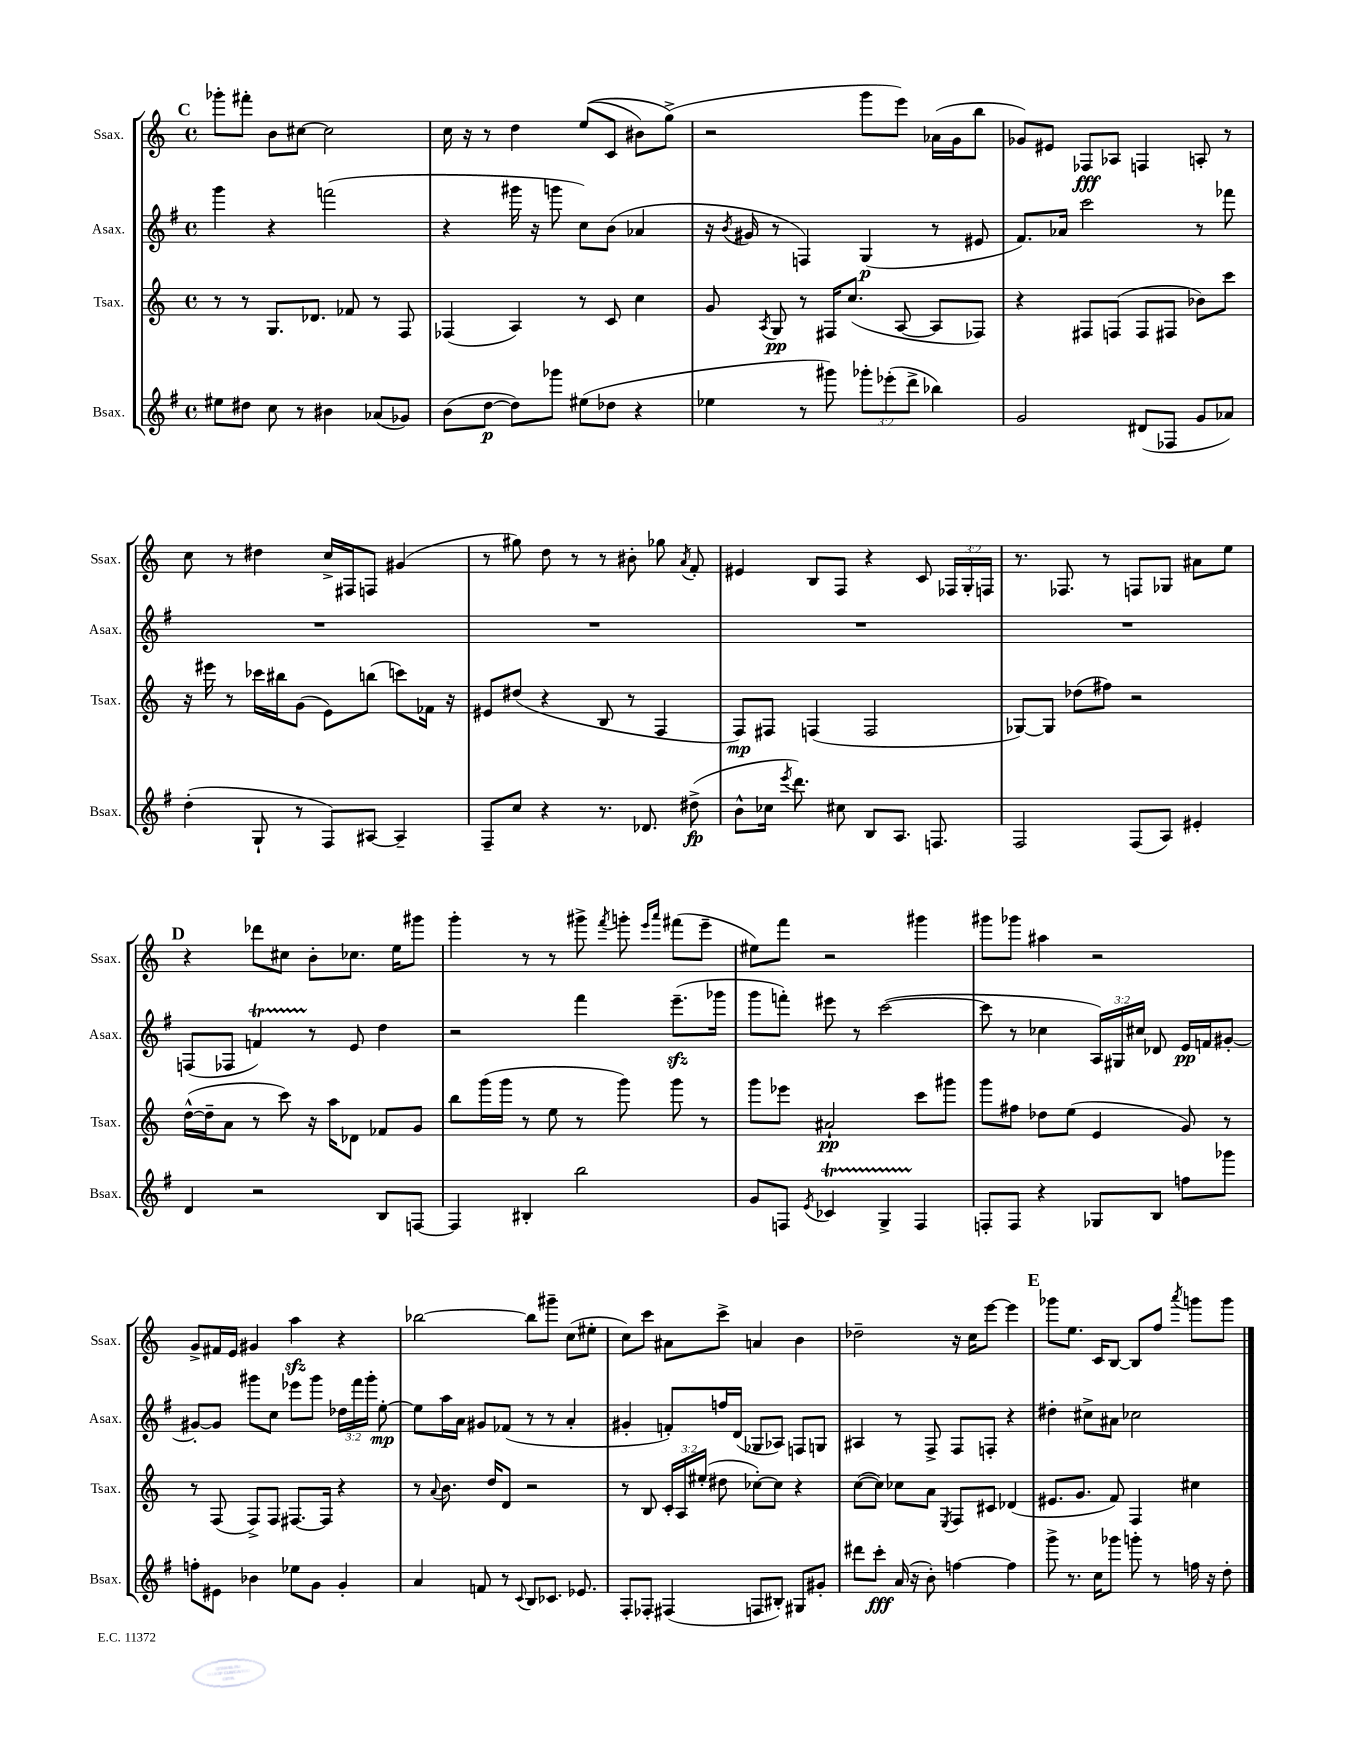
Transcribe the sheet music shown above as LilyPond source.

<<
\new StaffGroup <<
\new Staff = "s0" \with { instrumentName = "Ssax." shortInstrumentName = "Ssax." } {
    \clef treble \key c \major \defaultTimeSignature \time 4/4 \override Staff.TupletNumber.text = #tuplet-number::calc-fraction-text
    \autoBeamOff \mark \markup { \bold "C" } ges'''8[-. fis'''8]-. b'8[ cis''8]~ cis''2 |
    c''16 r16 r8 d''4 e''8[(\( c'8] bis'8[) g''8]->(\) |
    r2 g'''8[ e'''8]) aes'16[( g'16 b''8] |
    ges'8[) eis'8] fes8[\fff aes8] f4 a8-. r8 |
    c''8 r8 dis''4 c''16[-> fis16 f8] gis'4( |
    r8 gis''8) d''8 r8 r8 bis'8-. ges''8 \acciaccatura { a'8 } f'8-. |
    eis'4 b8[ f8] r4 c'8 \tuplet 3/2 { fes16[ g16-. f16] } |
    r8. fes8. r8 f8[ ges8] ais'8[ e''8] |
    \mark \markup { \bold "D" } r4 des'''8[ cis''8] b'8[-. ces''8.] e''16[ gis'''8] |
    g'''4-. r8 r8 gis'''8-> \acciaccatura { f'''8 } g'''8-. \grace { e'''16[ a'''16] } fis'''8[( e'''8]-- |
    eis''8[) f'''8] r2 gis'''4 |
    gis'''8[ ges'''8] ais''4 r2 |
    g'8[-> fis'16 e'16] gis'4 a''4\sfz r4 |
    bes''2~ bes''8[ gis'''8]-- c''8[( eis''8]-. |
    c''8[) c'''8] ais'8[ c'''8]-> a'4 b'4 |
    des''2-- r16 c''16[ e'''8]~ e'''4 |
    \mark \markup { \bold "E" } ges'''8[ e''8.] c'16[ b8]~ b8[ f''8] \acciaccatura { a'''8 } g'''8[ g'''8] \bar "|." |
}
\new Staff = "s1" \with { instrumentName = "Asax." shortInstrumentName = "Asax." } {
    \clef treble \key g \major \defaultTimeSignature \time 4/4 \override Staff.TupletNumber.text = #tuplet-number::calc-fraction-text
    \autoBeamOff \mark \markup { \bold "C" } g'''4 r4 f'''2( |
    r4 gis'''16 r16 g'''8 c''8[) b'8]( aes'4 |
    r16 \acciaccatura { b'8 } gis'16 r8 f4) g4\p( r8 eis'8 |
    fis'8.[) aes'16] c'''2 r8 fes'''8 |
    R1 |
    R1 |
    R1 |
    R1 |
    \mark \markup { \bold "D" } f8[( fes8] f'4\startTrillSpan) r8\stopTrillSpan e'8 d''4 |
    r2 fis'''4 e'''8.[--\sfz( ges'''16] |
    g'''8[ f'''8]-.) eis'''8 r8 c'''2~( |
    c'''8 r8 ces''4 \tuplet 3/2 { a16[) gis16 cis''16] } des'8 e'16[\pp f'16 gis'8]~-. |
    gis'8[~-. gis'8] gis'''8[ c''8] ees'''8[ gis'''8] \tuplet 3/2 { des''16[ fis'''16 gis'''16]-. } e''8~-.\mp |
    e''8[ a''16 a'16] gis'8[ fes'8]( r8 r8 a'4-. |
    gis'4-. f'8[-.) f''16 d'16]( ges8[ aes8]) f8[ g8] |
    ais4 r8 fis8-> fis8[ f8]-. r4 |
    \mark \markup { \bold "E" } dis''4-. cis''8[-> ais'8] ces''2 \bar "|." |
}
\new Staff = "s2" \with { instrumentName = "Tsax." shortInstrumentName = "Tsax." } {
    \clef treble \key c \major \defaultTimeSignature \time 4/4 \override Staff.TupletNumber.text = #tuplet-number::calc-fraction-text
    \autoBeamOff \mark \markup { \bold "C" } r8 r8 g8.[ des'8.] fes'8 r8 f8 |
    fes4( a4) r8 c'8 c''4 |
    g'8 \acciaccatura { a8 } g8\pp r8 fis16[ c''8.]( a8~ a8[ fes8]) |
    r4 fis8[ f8]( f8[ fis8] bes'8[) c'''8] |
    r16 eis'''16 r8 ces'''16[ bis''16 g'8]( e'8[) b''8]( c'''8[) fes'16] r16 |
    eis'8[ dis''8]( r4 b8 r8 f4 |
    f8[\mp) fis8] f4( f2 |
    ges8[~) ges8] des''8[( fis''8]) r2 |
    \mark \markup { \bold "D" } d''16[~-^( d''16-- a'8] r8 c'''8) r16 a''16[ des'8] fes'8[ g'8] |
    b''8[ g'''16( g'''16] r8 e''8 r8 g'''8) g'''8 r8 |
    g'''8[ ees'''8] ais'2-!\pp c'''8[ gis'''8] |
    g'''8[ fis''8] des''8[ e''8]( e'4 g'8) r8 |
    r8 f8( f8[->) f8] fis8.[~ fis16] r4 |
    r8 \appoggiatura { a'8 } b'8. d''16[ d'8] r2 |
    r8 b8 \tuplet 3/2 { c'16[-. a16 eis''16]-.( } dis''8 ces''8[~-.) ces''8] r4 |
    c''8[~( c''8]) ces''8[ a'8] \acciaccatura { e8 } f8[ cis'8] des'4( |
    \mark \markup { \bold "E" } eis'8.[ g'8.] f'8) f4 cis''4 \bar "|." |
}
\new Staff = "s3" \with { instrumentName = "Bsax." shortInstrumentName = "Bsax." } {
    \clef treble \key g \major \defaultTimeSignature \time 4/4 \override Staff.TupletNumber.text = #tuplet-number::calc-fraction-text
    \autoBeamOff \mark \markup { \bold "C" } eis''8[ dis''8] c''8 r8 bis'4 aes'8[( ges'8]) |
    b'8[( d''8]~\p d''8[) ges'''8] eis''8[( des''8] r4 |
    ees''4 r8 gis'''8) \tuplet 3/2 { ges'''8[-. ees'''8-.( d'''8]-> } bes''4) |
    g'2 dis'8[( fes8] g'8[ aes'8]) |
    d''4-.( g8-! r8 fis8[) ais8]~ ais4-- |
    fis8[-- c''8] r4 r8. des'8. dis''8->\fp( |
    b'8[-^ ces''16] \acciaccatura { e'''8 } d'''8.) cis''8 b8[ a8.] f8. |
    fis2 fis8[( a8]) eis'4-. |
    \mark \markup { \bold "D" } d'4 r2 b8[ f8]~ |
    f4 bis4-. b''2 |
    g'8[ f8] \acciaccatura { e'8 } ces'4\startTrillSpan g4-> f4\stopTrillSpan |
    f8[-. f8] r4 ges8[ b8] f''8[ ges'''8] |
    f''8[-. eis'8] bes'4 ees''8[ g'8] g'4-. |
    a'4 f'8 r8 \appoggiatura { c'8 } b8[ ces'8.] ees'8. |
    fis8[-. fes8]-. fis4( f8[ bis8]-.) gis8[ gis'8]-. |
    dis'''8[ c'''8]-.\fff a'16( r16 b'8-.) f''4~ f''4 |
    \mark \markup { \bold "E" } g'''8-> r8. c''16[ ges'''8] g'''8-. r8 f''16 r16 d''8-. \bar "|." |
}
>>
>>
\layout { \context { \Score \remove "Bar_number_engraver" } }
